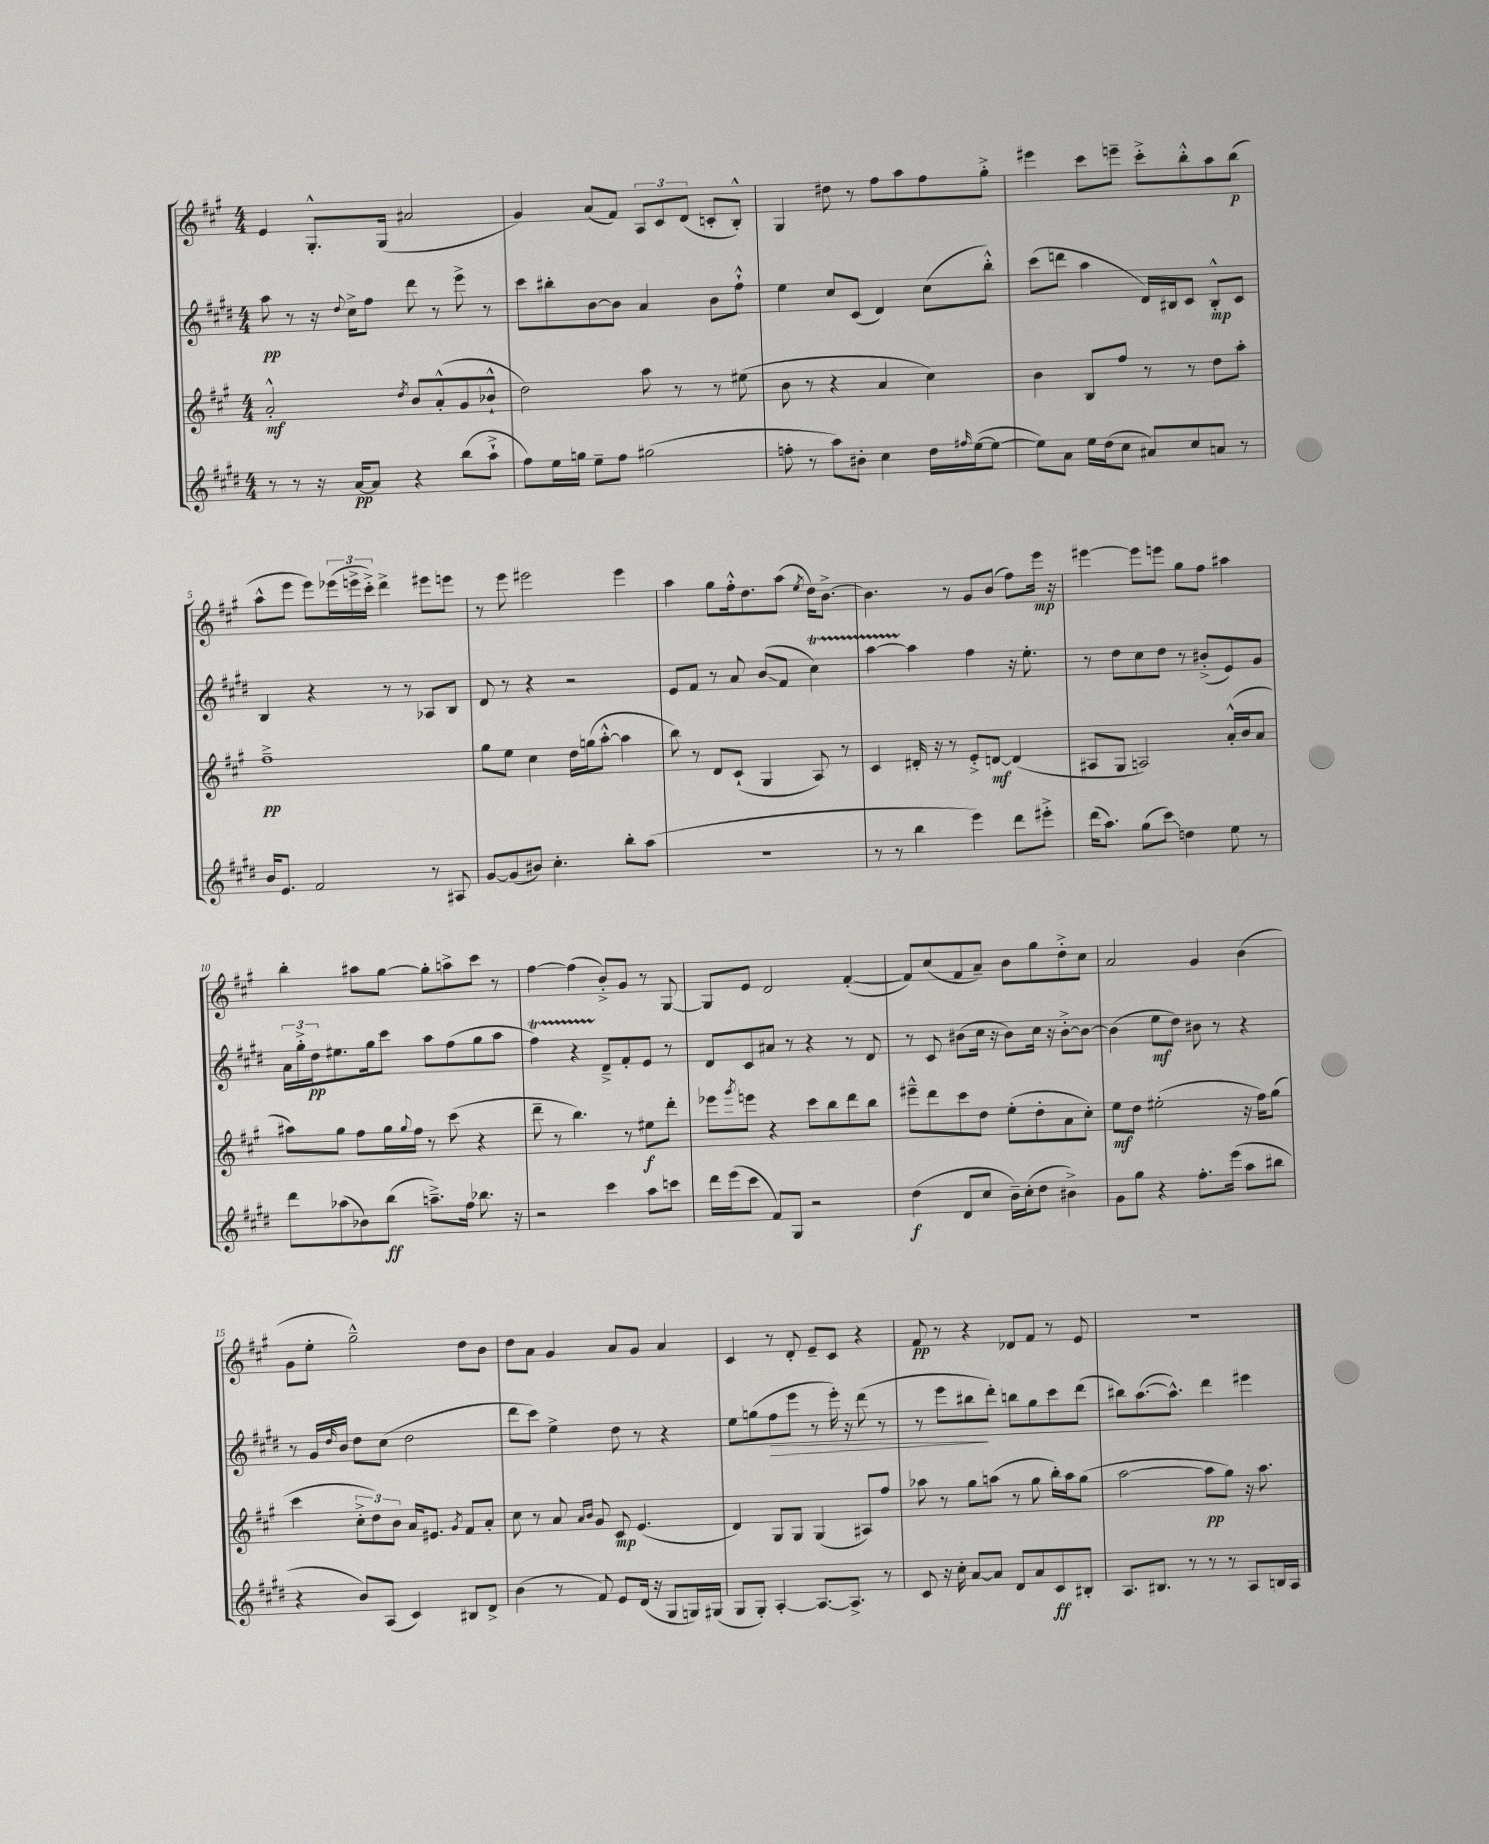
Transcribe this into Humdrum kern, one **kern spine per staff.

**kern	**kern	**kern	**kern
*staff4	*staff3	*staff2	*staff1
*clefG2	*clefG2	*clefG2	*clefG2
*k[f#c#g#d#]	*k[f#c#g#]	*k[f#c#g#d#]	*k[f#c#g#]
*M4/4	*M4/4	*M4/4	*M4/4
8r	2a'^^/	8aa\	4e/
8r	.	8r	.
16r	.	16r	8.G#'^^/L
.	.	8qqdd#/	.
[16a/LK	.	16cc#^\LK	.
8a/]J	.	8ff#\J	.
.	.	.	(16G#/Jk
.	8qdd/	.	.
4r	8b/L	8ddd#\	2a#/
.	(8a'^^/	8r	.
(8bb\L	8g#/	8eee^\	.
8aa`^\J	8b-`^^/J	8r	.
=	=	=	=
8ff#\L)	2dd\)	8ccc#\L	4g#/)
16ee\L	.	8bb#'\	.
16gg\JJ	.	.	.
8ee~\L	.	[8b\	(8a/L
8ff#\J	.	8b\]J	8f#/J)
(2gg#\	8aa\	4a/	12A/L
.	.	.	12c#/
.	8r	.	.
.	.	.	(12d/J
.	8r	8b\L	8c'/L
.	(8ee#\	8ff#`^^\J	8B'^^/J)
=	=	=	=
8ff'\	8b\	4ee\	4G#/
8r	8r	.	.
8aa\L)	4r	8cc#/L	8dd#\
8b#'\J	.	(8c#/J	8r
4cc#\	4a/	4d#/)	8ff#\L
.	.	.	8aa\
16dd#\LL	4cc#\)	(8cc#\L	8ff#\
16qqff#/	.	.	.
([16ee\J	.	.	.
8ee\_J	.	8bb'^^\J)	8gg#'^\J
=	=	=	=
8ee\]L)	4b\	(8ccc#\L	4eee#\
8a\J	.	8ddd\J	.
16ee\LL	8B/L	4aa\	8ccc#\L
(16dd#\J	.	.	.
8cc#\J	8ff#/J	.	8eee~\J
8a#/L)	8r	16d#/LL)	8ccc#'^\L
.	.	16B#/J	.
8cc#/	8r	8c#/J	8bb'^^\
8a/J	8dd\L	8B#'^^/L	8aa\
8r	8aa'\J	8c#/J	(8bb\J
=	=	=	=
16b/LK	1ff#~^	4B/	8aa^^\L
8.e/J	.	.	.
.	.	.	8eee\J
2f#/	.	4r	8eee\L)
.	.	.	(24eee-\L
.	.	.	24eee^\
.	.	.	24ccc#'^\JJ)
.	.	8r	4ddd^\
.	.	8r	.
8r	.	8A-/L	8eee#\L
8A#/	.	8B/J	8eee\J
=	=	=	=
[8g#/L	8gg#\L	8d#/	8r
(8g#/]	8ee\J	8r	8eee\
8b#/J)	4cc#\	4r	2eee#\
4.cc#'\	.	.	.
.	16dd\LL	2r	.
.	(16gg\J	.	.
.	[8aa'^^\J	.	.
8bb'\L	4aa\]	.	4eee#\
(8aa\J	.	.	.
=	=	=	=
1r	8bb\)	8e/L	4aa\
.	8r	8f#/J	.
.	8d/L	8r	8gg#\L
.	(8c#`/J	8a/	16ff#'^^\k
.	.	.	8.dd\
.	4G#/	(8b/L	.
.	.	8f#/J	(8aa\J
.	.	.	8qee/
.	8A/)	4cc#\)	16dd\LK)
.	.	.	[8.b^\J
.	8r	.	.
=	=	=	=
8r	4c#/	[4aa\	4.b\]
8r	.	.	.
4bb\	16d#'/	4aa\]	.
.	16r	.	.
.	8r	.	8r
4eee\)	8e'^/L	4ff#\	8g#/L
.	[8d/J	.	(8b/J
8ddd#\L	(4d/]	16r	8ff#\L)
.	.	8.ee'\	.
8eee#'^\J	.	.	16eee\Jk
.	.	.	16r
=	=	=	=
(16ddd#\LK	8A#/L	8r	[4eee#\
8.aa\J)	.	.	.
.	8G#/J	8dd#\L	.
(8gg#\L	2A/)	8cc#\	8eee#\]L
8ccc#\J)	.	8dd#\J	8eee\J
4dd\	.	8r	8gg#\L
.	.	(8b#'^/L	8ff#\J
8ee\	(16a'^^/LL	8e/)	4aa#\
.	16b/J	.	.
8r	8a/J	8g#/J	.
=	=	=	=
8ddd#\L	8aa#\L)	24a\LL	4bb'\
.	.	24gg#'^\	.
.	.	24dd#\J	.
(8aa-\	8gg#\J	8.ee#\	.
8b-\)	8ff#\L	.	8aa#\L
.	.	16gg#\k	.
(8bb\J	16gg#\L	8ccc#\J	[8gg#\J
.	8qqgg#/	.	.
.	16ff#\JJ	.	.
8.aa~^\L)	8r	8aa\L	8gg#'\]L
.	(8ccc#\	(8ff#\	8aa^\
16ff#\Jk	.	.	.
8.bb-\	4r	8gg#\	8ccc#\J
.	.	8aa\J	8r
16r	.	.	.
=	=	=	=
2r	8ddd~\	4ff#\)	[4ff#\
.	8r	.	.
.	4.bb\)	4r	(4ff#\]
4ccc#\	.	8d#~^/L	8b'^/L)
.	8r	8f#'/	8g#/J
8aa\L	8ee#\L	8e/J	8r
8ccc\J	8ddd'\J	8r	[8G#/
=	=	=	=
16ddd#\LL	8eee-\L	8d#/L	8G#/]L
(16eee\J	.	.	.
.	8qggg#/	.	.
8ccc#\J	8eee\J	8c#/	8e/J
8f#/L)	4r	8a#/J	2d/
8G#/J	.	8r	.
2r	8ccc#\L	4r	.
.	8bb\	.	.
.	8ddd\	8r	([4f#'/
.	8bb\J	8d#/	.
=	=	=	=
(4dd#\	8eee#~^^\L	8r	8f#/]L)
.	8ddd\	8c#/	(8cc#/
8d#/L	8ccc#\	(8b#\L	8f#/
8cc#/J	8dd\J	16cc#\Jk	8a~/J)
.	.	16r	.
16b~\LL)	(8ee'\L	8b#\L)	8b\L
(16cc#'\J	.	.	.
8dd#\J	8dd'\	16cc#\Jk	8gg#\
.	.	16r	.
4b#^\)	8a\	[8b#'^\L	8dd'^\
.	8cc#'\J)	8b#\_J	8cc#\J
=	=	=	=
8g#\L	8ee\L	(4b#\]	2a/
8gg#\J	8dd\J	.	.
4r	(2ee#'\	8ee\L	.
.	.	8dd#\J)	.
8.ff#'\L	.	8b#\	4g#/
.	.	8r	.
(16eee\Jk	.	.	.
8aa\L	16r	4r	(4b\
.	16ff#\LK)	.	.
8bb#\J	(8gg#\J	.	.
=	=	=	=
4r	4ccc#\	8r	8g#\L
.	.	16g#/LL	8ee'\J
.	.	16qqdd#/	.
.	.	16b/JJ	.
8b/L)	12cc#'^\L	8dd#\L	2gg#~^^\)
.	12dd\)	.	.
(8A/J	.	(8cc#\J	.
.	12b\J	.	.
4c#/)	16a/LK	2dd#\	.
.	8.e#/J	.	.
.	8qg#/	.	.
8B#/L	8f#/L	.	8dd\L
8d#^/J	8a'/J	.	8b\J
=	=	=	=
(4b\	8cc#\	8ddd#\L	8dd\L
.	8r	8ccc#\J)	8a\J
8r	8a/	4ee^\	4g#/
.	16qqa/LL	.	.
.	16qqb/JJ	.	.
8f#/)	8g#/	.	.
8e/L	8c#/	8dd#\	8a/L
(16d#/Jk	(4.e/	8r	8g#/J
16r	.	.	.
8G#/L	.	4r	4a/
16G/L)	.	.	.
(16G#/JJ	.	.	.
=	=	=	=
8G#/L	4d/)	8ee\L	4c#/
8G#'/J)	.	(8gg\	.
[4A'/	8G#/L	8ff#\	8r
.	8G#/J	8eee\J	8d'/
8.A/_L	(4G#/	8r	8e~/L
.	.	16eee'\)	8c#/J
8.A^/]J	.	16r	.
.	8A#/L)	(8ddd#\	4r
8r	8ff#/J	8r	.
=	=	=	=
8c#/	8aa-\	8r	8f#/
16r	8r	8eee\L	8r
16cc#'\	.	.	.
[8a/L	8gg#\L	8bb#\	4r
8a/]J	(8aa\J	8ddd#'\J)	.
8d#/L	8r	8bb\L	8d-/L
8a/	8gg#\	8gg#\	8f#/J
8c#/	16bb'\LL)	8ccc#\	8r
.	16aa\J	.	.
8B#'/J	(8gg#\J	(8ddd#\J	8e/
=	=	=	=
8.A/L	[2aa\	8bb#\L)	1r
.	.	([8.aa\	.
8.B#/J	.	.	.
.	.	8.aa^^\]J)	.
8r	.	.	.
8r	8aa\]L	4ddd#\	.
8r	8gg#\J)	.	.
8A/L	16r	4eee#\	.
.	8.aa\	.	.
16B/L	.	.	.
16A/JJ	.	.	.
==	==	==	==
*-	*-	*-	*-
